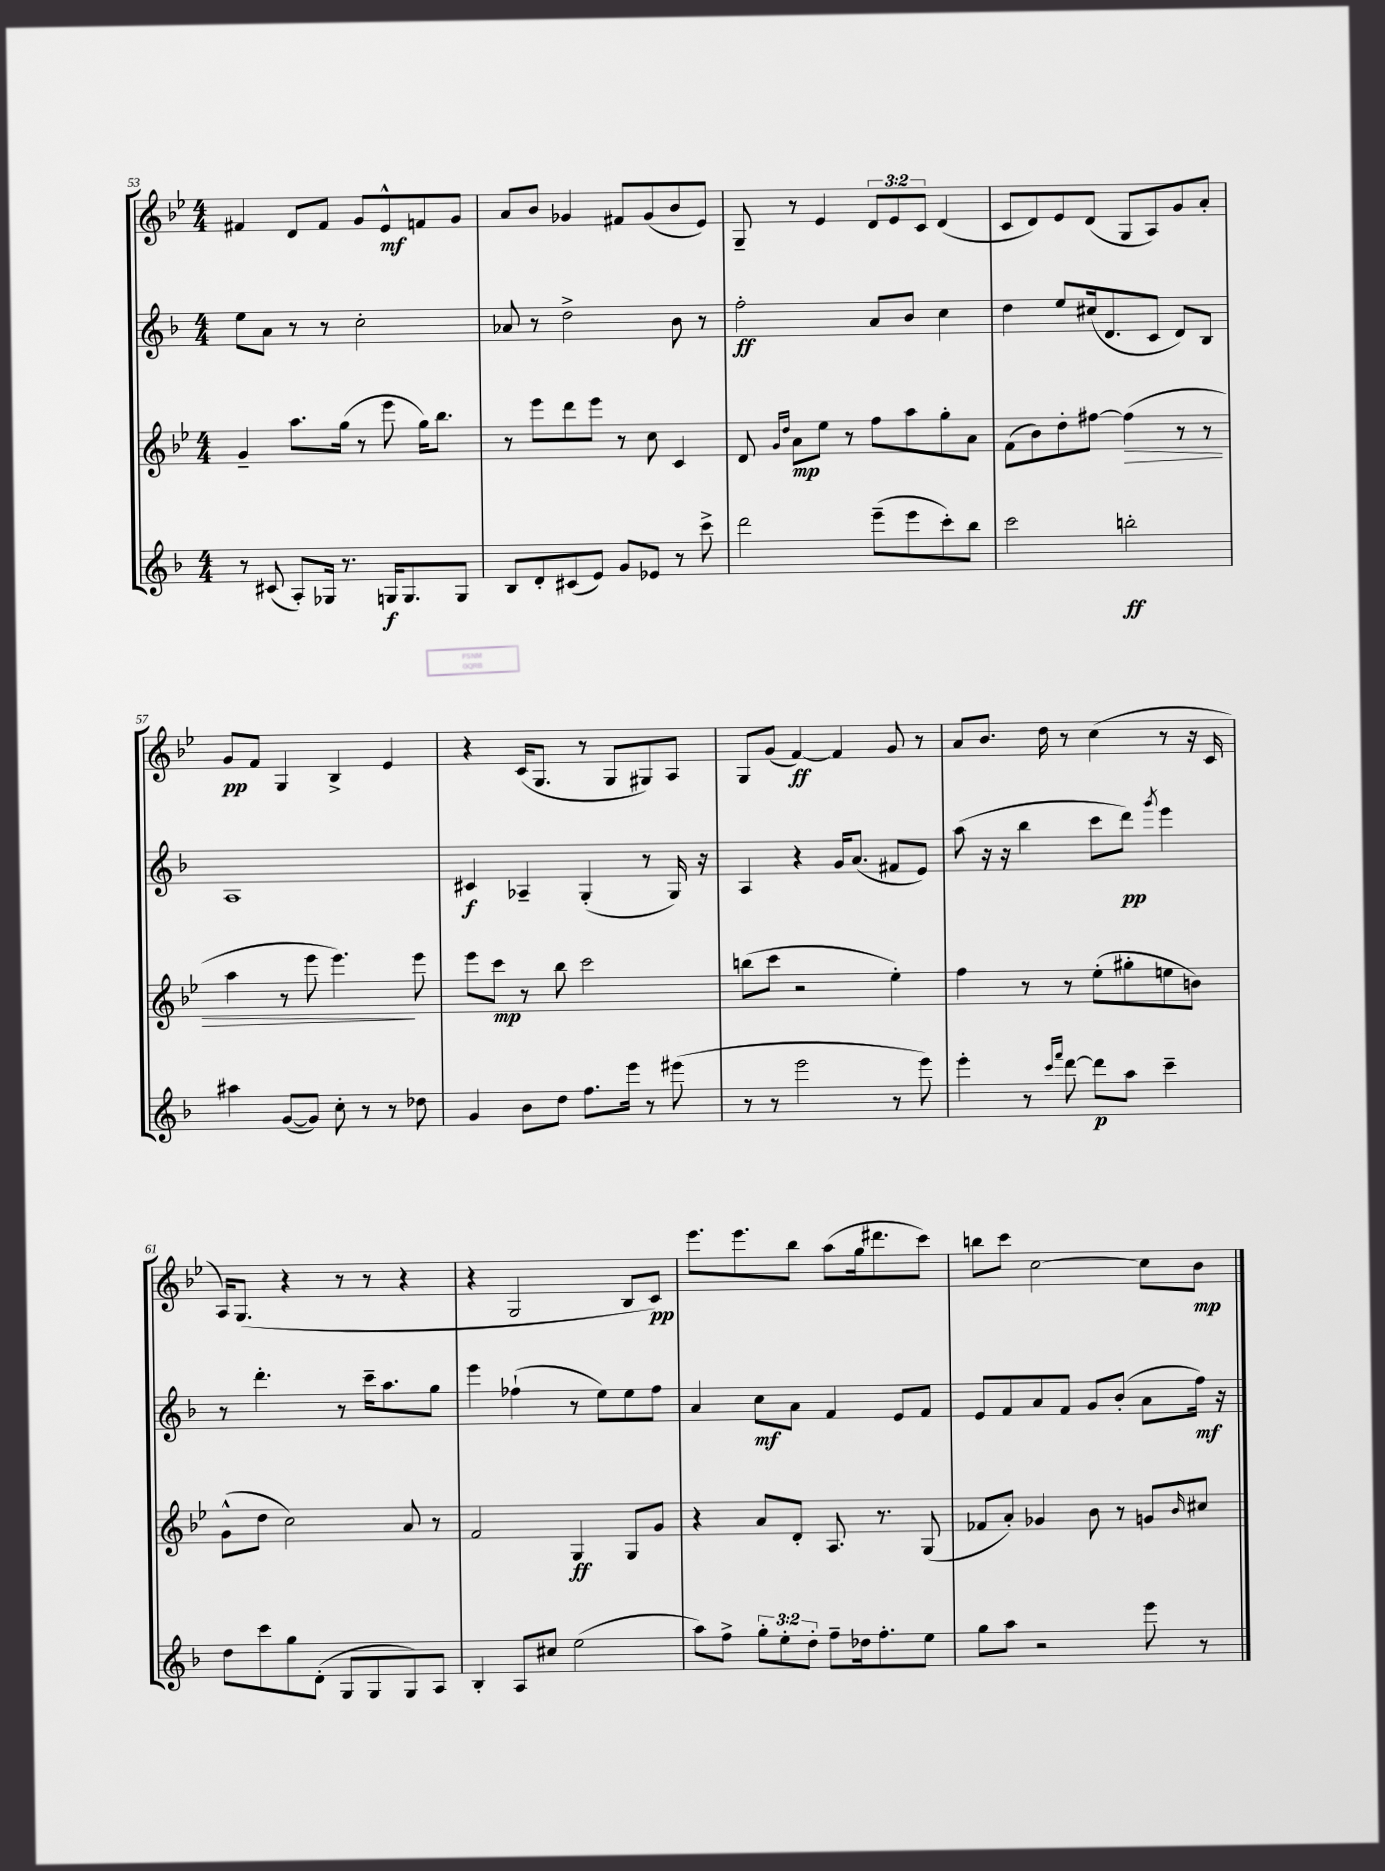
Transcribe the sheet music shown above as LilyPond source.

<<
\new StaffGroup <<
\new Staff = "s0" {
    \clef treble \key bes \major \numericTimeSignature \time 4/4 \override Staff.TupletNumber.text = #tuplet-number::calc-fraction-text
    fis'4 d'8 fis'8 g'8 ees'8-^\mf f'8 g'8 |
    a'8 bes'8 ges'4 fis'8 ges'8( bes'8 ees'8) |
    g8-- r8 ees'4 \tuplet 3/2 { d'8 ees'8 c'8 } d'4( |
    c'8 d'8) ees'8 d'8( g8 a8) g'8 a'8-. |
    g'8\pp f'8 g4 bes4-> ees'4 |
    r4 c'16( g8. r8 g8 gis8) a8 |
    g8 g'8( f'4~\ff) f'4 g'8 r8 |
    a'8 bes'8. d''16 r8 c''4( r8 r16 c'16 |
    a16) g8.( r4 r8 r8 r4 |
    r4 g2 bes8 c'8\pp) |
    ees'''8. ees'''8. bes''8 a''8( g''16 dis'''8. c'''8) |
    b''8 c'''8 c''2~ c''8 bes'8\mp \bar "|." |
}
\new Staff = "s1" {
    \clef treble \key f \major \numericTimeSignature \time 4/4
    e''8 a'8 r8 r8 c''2-. |
    aes'8 r8 d''2-> bes'8 r8 |
    f''2-.\ff a'8 bes'8 c''4 |
    d''4 e''8 cis''16( d'8. c'8 d'8) bes8 |
    a1 |
    cis'4\f aes4-- g4-.( r8 g16) r16 |
    a4 r4 g'16 a'8.( fis'8 e'8) |
    a''8( r16 r16 bes''4 c'''8 d'''8\pp) \acciaccatura { g'''8 } e'''4 |
    r8 d'''4.-. r8 c'''16-- a''8. g''8 |
    e'''4 fes''4-!( r8 e''8) e''8 fes''8 |
    a'4 c''8\mf a'8 f'4 e'8 f'8 |
    e'8 f'8 a'8 f'8 g'8 bes'8-.( a'8 f''16\mf) r16 \bar "|." |
}
\new Staff = "s2" {
    \clef treble \key bes \major \numericTimeSignature \time 4/4
    g'4-- a''8. g''16( r8 ees'''8 g''16) bes''8. |
    r8 ees'''8 d'''8 ees'''8 r8 c''8 c'4 |
    d'8 \grace { g'16 d''16 } a'8\mp ees''8 r8 f''8 a''8 g''8-. a'8 |
    f'8( bes'8) d''8-. fis''8~ fis''4\>( r8 r8 |
    a''4 r8 ees'''8 ees'''4.\!) ees'''8 |
    ees'''8 c'''8\mp r8 bes''8 c'''2 |
    b''8( c'''8 r2 ees''4-.) |
    f''4 r8 r8 ees''8-.( gis''8-. e''8 b'8) |
    g'8-^( d''8 c''2) a'8 r8 |
    f'2 g4\ff g8 g'8 |
    r4 a'8 d'8-. a8. r8. g8( |
    fes'8 a'8-.) ges'4 bes'8 r8 g'8 \grace { bes'16 } cis''8 \bar "|." |
}
\new Staff = "s3" {
    \clef treble \key f \major \numericTimeSignature \time 4/4 \override Staff.TupletNumber.text = #tuplet-number::calc-fraction-text
    r8 cis'8( a8-.) ges16 r8. g16\f g8. g8 |
    bes8 d'8-. cis'8( e'8) g'8 ees'8 r8 c'''8-> |
    d'''2 e'''8--( e'''8 c'''8-.) bes''8 |
    c'''2 b''2-.\ff |
    ais''4 g'8~( g'8) c''8-. r8 r8 des''8 |
    g'4 bes'8 d''8 f''8. e'''16 r8 eis'''8( |
    r8 r8 e'''2 r8 e'''8) |
    e'''4-. r8 \grace { c'''16 f'''16 } d'''8~ d'''8\p a''8 c'''4-- |
    d''8 c'''8 g''8 d'8-.( g8 g8 g8) a8 |
    bes4-. a8 cis''8 e''2( |
    a''8) f''8-> \tuplet 3/2 { g''8-. e''8-. d''8-. } f''8-- des''16 f''8.-. e''8 |
    g''8 a''8 r2 e'''8 r8 \bar "|." |
}
>>
>>
\layout { \context { \Score currentBarNumber = #53 } }
